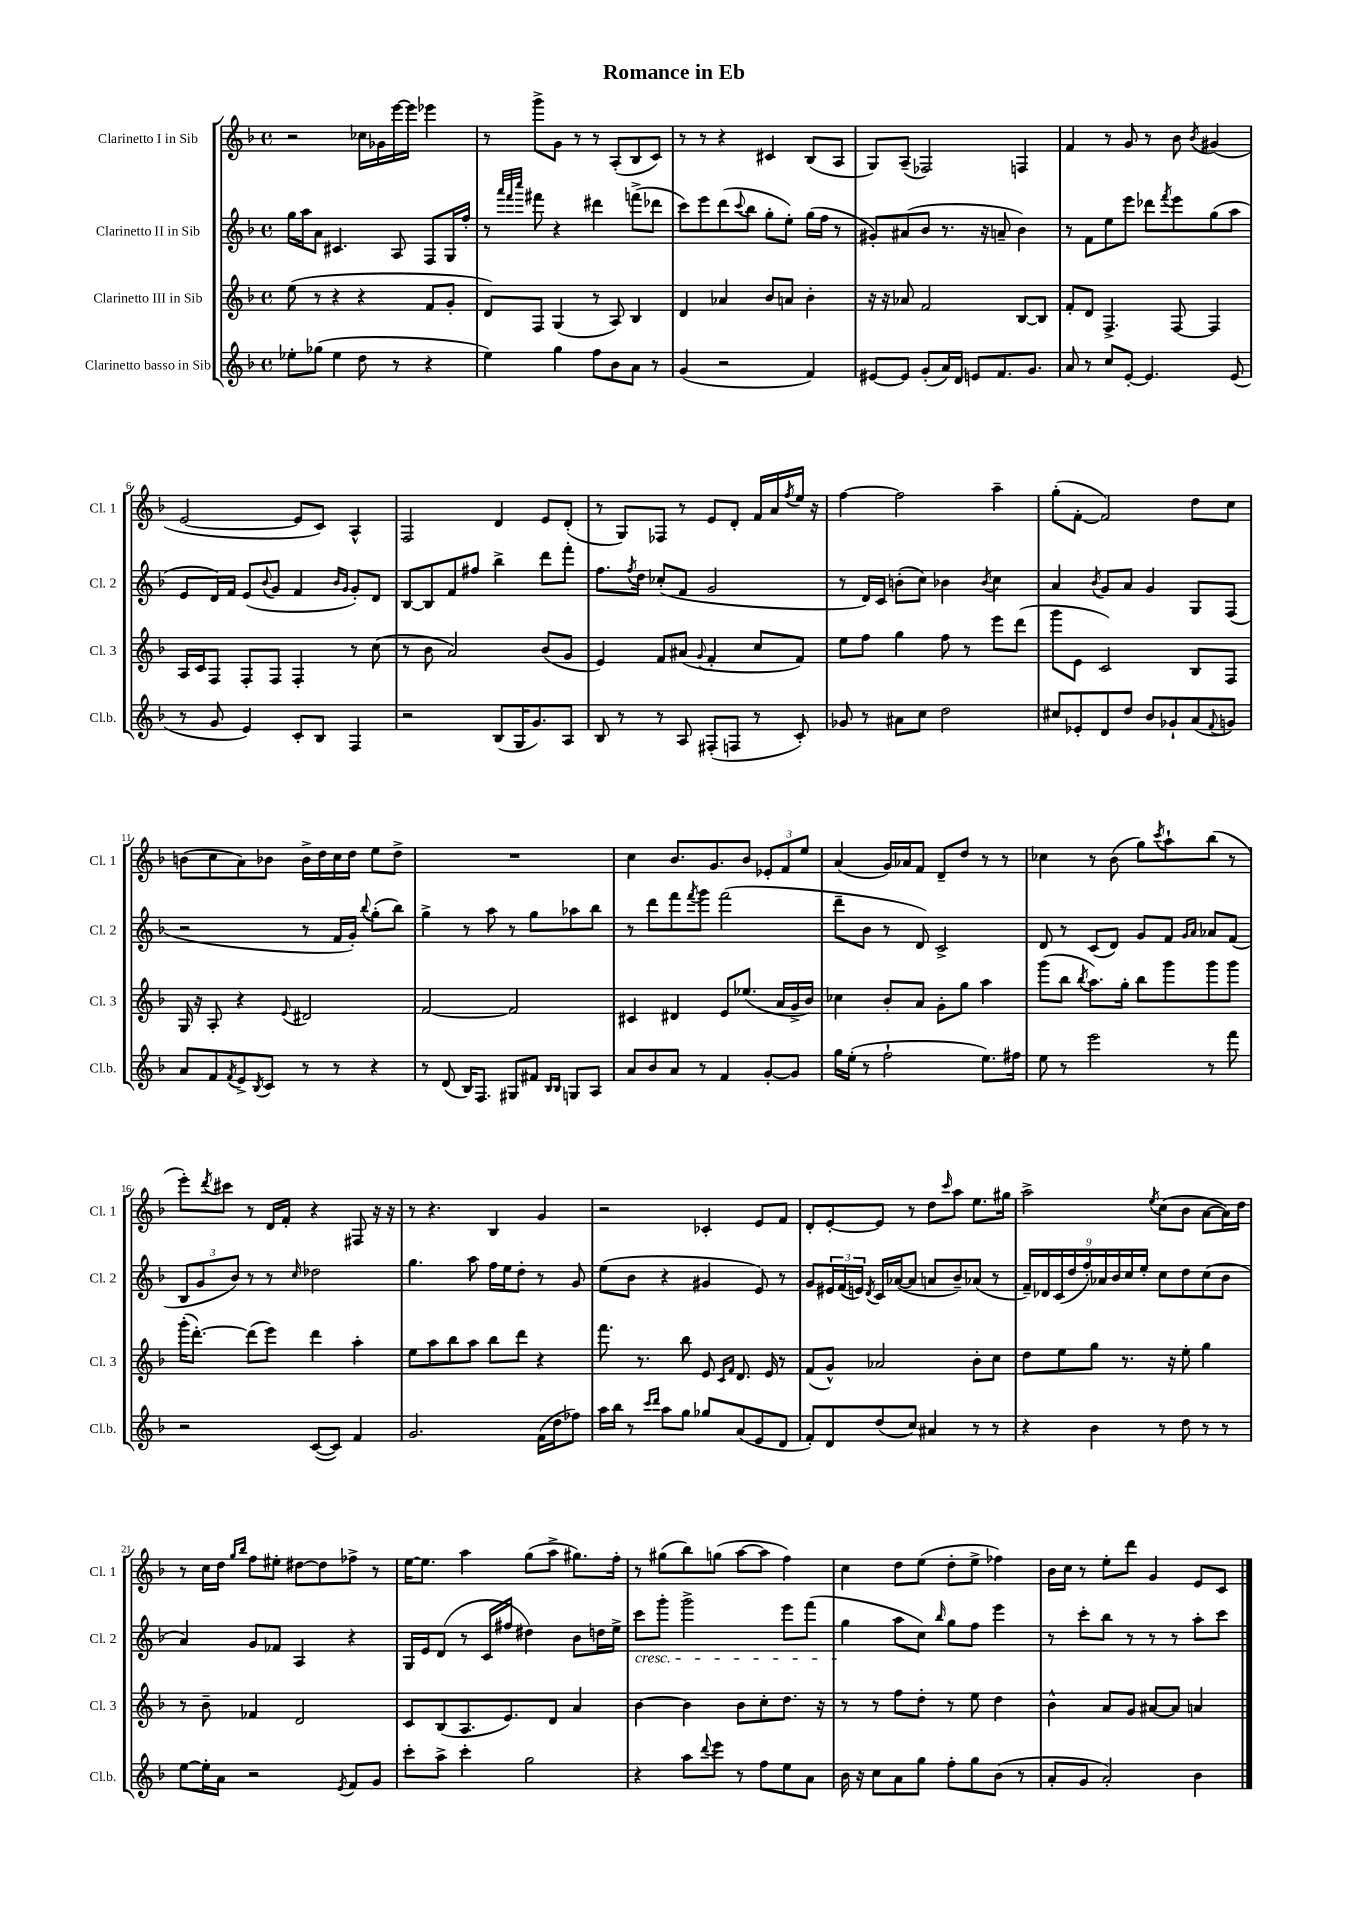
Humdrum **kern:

**kern	**kern	**kern	**kern
*staff4	*staff3	*staff2	*staff1
*clefG2	*clefG2	*clefG2	*clefG2
*k[b-]	*k[b-]	*k[b-]	*k[b-]
*M4/4	*M4/4	*M4/4	*M4/4
*met(c)	*met(c)	*met(c)	*met(c)
8ee-'\L	(8ee\	16gg\LL	2r
.	.	16aa\J	.
(8gg-\J	8r	8a\J	.
4ee-\	4r	4.c#/	.
8dd\	4r	.	16cc-\LL
.	.	.	16g-\
8r	.	8A/	[16eee\
.	.	.	16eee\]JJ
4r	8f/L	8F/L	4eee-\
.	8g'/J	16G/L	.
.	.	16ff'/JJ	.
=	=	=	=
4ee\)	8d/L)	8r	8r
.	.	32qqaaa/LLL	.
.	.	32qqfff/	.
.	.	32qqcccc/JJJ	.
.	8F/J	8fff#\	8ggg^\L
4gg\	(4G/	4r	8g\J
.	.	.	8r
8ff\L	8r	4ddd#\	8r
8b-\	8A/)	.	(8A'/L
8a\J	4B-/	(8fff^\L	8B-/
8r	.	8ddd-\J	8c/J)
=	=	=	=
(4g/	4d/	8ccc\L)	8r
.	.	8eee\	8r
2r	4a-/	(8ddd\	4r
.	.	8qqccc/	.
.	.	8bb-\J	.
.	8b-/L	8gg'\L	4c#/
.	8a/J	8ee'\J)	.
4f/)	4b-'\	(16gg\LL	(8B-/L
.	.	16ff\JJ	.
.	.	8r	8A/J
=	=	=	=
[8e#/L	16r	8g#'/L)	8G/L)
.	16r	.	.
8e#/]J	8a-/	(8a#/	(8A~/J
(8g'/L	2f/	8b-/J	2F-/)
16a/L)	.	8.r	.
16d/JJ	.	.	.
8e/L	.	.	.
.	.	16r	.
8.f/	.	8a~/	.
.	[8B-/L	4b-\)	4F/
8.g/J	.	.	.
.	8B-/]J	.	.
=	=	=	=
8a/	8f'/L	8r	4f/
8r	8d/J	8f\L	.
8cc/L	4.F^/	8ee\	8r
[8e'/J	.	8eee\J	8g/
4.e/]	.	8ddd-\L	8r
.	.	8qfff/	.
.	[8F/	8eee\	8b-\
.	.	.	8qb-/
.	4F/]	(8gg\	(4g#/
(8e/	.	8aa\J	.
=	=	=	=
8r	16A/LL	8e/L	[2e/
.	16c/J	.	.
8g/	8F/J	16d/L)	.
.	.	16f/JJ	.
4e/)	8F'/L	(8e/L	.
.	.	8qqb-/	.
.	8F/J	8g/J	.
8c'/L	4F'/	4f/	8e/]L
8B-/J	.	.	8c/J)
.	.	16qqb-/LL	.
.	.	16qqg/JJ	.
4F/	8r	8g'/L)	4A^^/
.	(8cc\	8d/J	.
=	=	=	=
2r	8r	[8B-/L	2F/
.	8b-\	8B-/]	.
.	2a/)	8f/	.
.	.	8ff#/J	.
(8B-/L	.	4bb-^\	4d/
16G/K	.	.	.
8.g/)	.	.	.
.	(8b-/L	8ddd\L	8e/L
8A/J	8g/J	8fff'\J	(8d'/J
=	=	=	=
8B-/	4e/)	8.ff\L	8r
8r	.	.	8G/L)
.	.	8qff/	.
.	.	16dd\Jk	.
8r	8f/L	(8cc-'/L	8F-/J
8A/	(8a#/J	8f/J	8r
.	8qqg/	.	.
(8F#'/L	4f'/	2g/	8e/L
8F/J	.	.	8d'/J
8r	8cc/L	.	16f/LL
.	.	.	16a/
.	.	.	8qff/
8c'/)	8f/J)	.	16ee/JJ
.	.	.	16r
=	=	=	=
8g-/	8ee\L	8r	[4ff\
8r	8ff\J	16d/LL)	.
.	.	16c/JJ	.
8a#\L	4gg\	(8b'\L	2ff\]
8cc\J	.	8cc\J)	.
2dd\	8ff\	4b-\	.
.	8r	.	.
.	.	8qb-/	.
.	8eee\L	4cc\	4aa~\
.	(8ddd\J	.	.
=	=	=	=
8cc#/L	8ggg\L	4a/	(8gg'\L
8e-'/	8e\J	.	[8f'\J
.	.	8qb-/	.
8d/	2c/)	8g/L	2f/])
8dd/J	.	8a/J	.
8b-/L	.	4g/	.
8g-`/	.	.	.
(8a/	8B-/L	8G/L	8dd\L
8qqf/	.	.	.
8g/J)	8F/J	(8F/J	8cc\J
=	=	=	=
8a/L	16G/	2r	(8b\L
.	16r	.	.
8f/	8A'/	.	8cc\
8qf/	.	.	.
8e^/	4r	.	8a\)
8qB-/	.	.	.
8c/J	.	.	8b-\J
.	8qqe/	.	.
8r	2d#/	8r	16b-^\LL
.	.	.	16dd\
8r	.	16f/LL	16cc\
.	.	16g'/JJ)	16dd\JJ
.	.	8qqbb-/	.
4r	.	(8gg'\L	8ee\L
.	.	8bb-\J)	8dd^\J
=	=	=	=
8r	[2f/	4gg^\	1r
(8d/	.	.	.
16B-/LK)	.	8r	.
8.F/J	.	.	.
.	.	8aa\	.
8G#/L	2f/]	8r	.
8f#/J	.	8gg\L	.
16qqB-/LL	.	.	.
16qqB-/JJ	.	.	.
8G/L	.	8aa-\	.
8A/J	.	8bb-\J	.
=	=	=	=
8a/L	4c#/	8r	4cc\
8b-/	.	8ddd\L	.
8a/J	4d#/	8fff\	8.b-/L
.	.	8qfff/	.
8r	.	8ggg\J	.
.	.	.	8.g/
4f/	8e/L	(2fff\	.
.	(8.ee-/J	.	8b-/J
[8g'/L	.	.	12e-'/L
.	16a/LL	.	.
.	.	.	12f/
8g/]J	16g^/	.	.
.	.	.	12ee/J
.	16b-/JJ)	.	.
=	=	=	=
16gg\LL	4cc-\	8ddd~\L	(4a/
(16ee'\JJ	.	.	.
8r	.	8b-\J	.
2ff`\	8b-'/L	8r	16g/LL)
.	.	.	16a-/J
.	8a/J	8d/)	8f/J
.	8g'\L	2c^/	8d~/L
.	8gg\J	.	8dd/J
8.ee\L)	4aa\	.	8r
.	.	.	8r
16ff#\Jk	.	.	.
=	=	=	=
8ee\	(8ggg\L	8d/	4cc-\
8r	8bb-\J	8r	.
.	8qbb-/	.	.
2eee\	8.aa\L)	(8c/L	8r
.	.	8d/J)	(8b-\
.	16gg'\Jk	.	.
.	8bb-\L	8g/L	8gg\L)
.	.	.	8qccc/
.	8ggg\	8f/J	8aa`\
.	.	16qqg/LL	.
.	.	16qqa/JJ	.
8r	8ggg\	8a-/L	(8bb-\J
8fff\	8ggg\J	(8f/J	8r
=	=	=	=
2r	(16ggg'\LK	12B-/L	8eee'\L)
.	[8.ddd'\J)	.	.
.	.	12g/	.
.	.	.	8qddd/
.	.	.	8ccc#\J
.	.	12b-/J)	.
.	(8ddd\]L	8r	8r
.	8eee\J)	8r	16d/LL
.	.	.	16f'/JJ
.	.	16qqcc/	.
([8c/L	4ddd\	2dd-\	4r
8c/]J)	.	.	.
4f/	4aa'\	.	8F#/
.	.	.	16r
.	.	.	16r
=	=	=	=
2.g/	8ee\L	4.gg\	8r
.	8aa\	.	4.r
.	8bb-\	.	.
.	8aa\J	8aa\	.
.	8bb-\L	16ff\LL	4B-/
.	.	16ee\J	.
.	8ddd\J	8dd'\J	.
(16f\LL	4r	8r	4g/
16dd\J	.	.	.
8ff-\J)	.	8g/	.
=	=	=	=
16aa\LL	8.fff\	(8ee\L	2r
16bb-\JJ	.	.	.
8r	.	8b-\J	.
.	8.r	.	.
16qqccc/LL	.	.	.
16qqddd/JJ	.	.	.
8aa\L	.	4r	.
8gg\J	8bb-\	.	.
8gg-/L	8e/	4g#/	4c-'/
.	16qqc/LL	.	.
.	16qqf/JJ	.	.
(8a/	8.d/	.	.
8e/	.	8e/)	8e/L
.	16e/	.	.
8d/J	8r	8r	8f/J
=	=	=	=
8f'/L)	(8f/L	8g/L	8d'/L
8d/	8g^^/J)	24e#/L	[8e'/
.	.	(24f/	.
.	.	24e/JJ)	.
.	.	8qd/	.
(8dd/	2a-/	16c/LL	8e/]J
.	.	([16a-/J	.
8cc/J)	.	8a-/]J	8r
4a#/	.	8a/L	8dd\L
.	.	.	16qqccc/
.	.	8b-~/)	8aa\J
8r	8b-'\L	(8a-/J	8.ee\L
8r	8cc\J	8r	.
.	.	.	16gg#\Jk
=	=	=	=
4r	8dd\L	18f~/LL)	2aa^\
.	.	18d-/	.
.	.	(18c/	.
.	8ee\	.	.
.	.	18dd/	.
.	.	18ff'/)	.
4b-\	8gg\J	.	.
.	.	18a-/	.
.	.	18b-/	.
.	8.r	.	.
.	.	18cc/	.
.	.	18ee'/JJ	.
.	.	.	8qee/
8r	.	8cc\L	(8cc\L
.	16r	.	.
8dd\	8ee'\	8dd\	8b-\J
8r	4gg\	(8cc\	[8a\L
8r	.	8b-\J	16a\]L)
.	.	.	16dd\JJ
=	=	=	=
[8ee\L	8r	4a/)	8r
16ee'\]L	8b-~\	.	16cc\LL
16a\JJ	.	.	16dd\JJ
.	.	.	16qqgg/LL
.	.	.	16qqbb-/JJ
2r	4f-/	8g/L	8ff\L
.	.	8f-/J	8ee#'\J
.	2d/	4A/	[8dd#\L
.	.	.	8dd#\]
8qe/	.	.	.
8f/L	.	4r	8ff-^\J
8g/J	.	.	8r
=	=	=	=
8ccc'\L	8c/L	16G/LL	[16ee\LK
.	.	16e/J	8.ee\]J
8aa^\J	(8B-/	(8d/J	.
4ccc'\	8.A/	8r	4aa\
.	.	16c/LL	.
.	8.e/)	16ff#/JJ	.
2gg\	.	4dd#\)	(8gg\L
.	8d/J	.	8aa^\J
.	4a/	8b-\L	8.gg#\L)
.	.	16dd\L	.
.	.	16ee^\JJ	16ff'\Jk
=	=	=	=
4r	[4b-\	8ccc\L	8r
.	.	8ggg'\J	(8gg#\L
8aa\L	4b-\]	2ggg^\	8bb-\)
8qqddd/	.	.	.
8eee\J	.	.	(8gg\J
8r	8b-\L	.	[8aa\L
8ff\L	8cc'\	.	8aa\]J
8ee\	8.dd\J	8eee\L	4ff\)
8a\J	.	(8fff\J	.
.	16r	.	.
=	=	=	=
16b-\	8r	4gg\	4cc\
16r	.	.	.
8cc\L	8r	.	.
8a\	8ff\L	8aa\L	8dd\L
8gg\J	8dd'\J	8cc\J)	(8ee\J
.	.	16qqbb-/	.
8ff'\L	8r	8gg\L	8dd'\L
8gg\	8ee\	8ff\J	8ee^\J
(8b-\J	4dd\	4eee\	4ff-\)
8r	.	.	.
=	=	=	=
8a'/L	4b-^^\	8r	16b-\LL
.	.	.	16cc\JJ
8g/J	.	8ccc'\L	8r
2a'/)	8a/L	8bb-\J	8ee'\L
.	8g/J	8r	8ddd\J
.	[8a#/L	8r	4g/
.	8a#/]J	8r	.
4b-\	4a/	8aa'\L	8e/L
.	.	8ccc\J	8c/J
==	==	==	==
*-	*-	*-	*-
